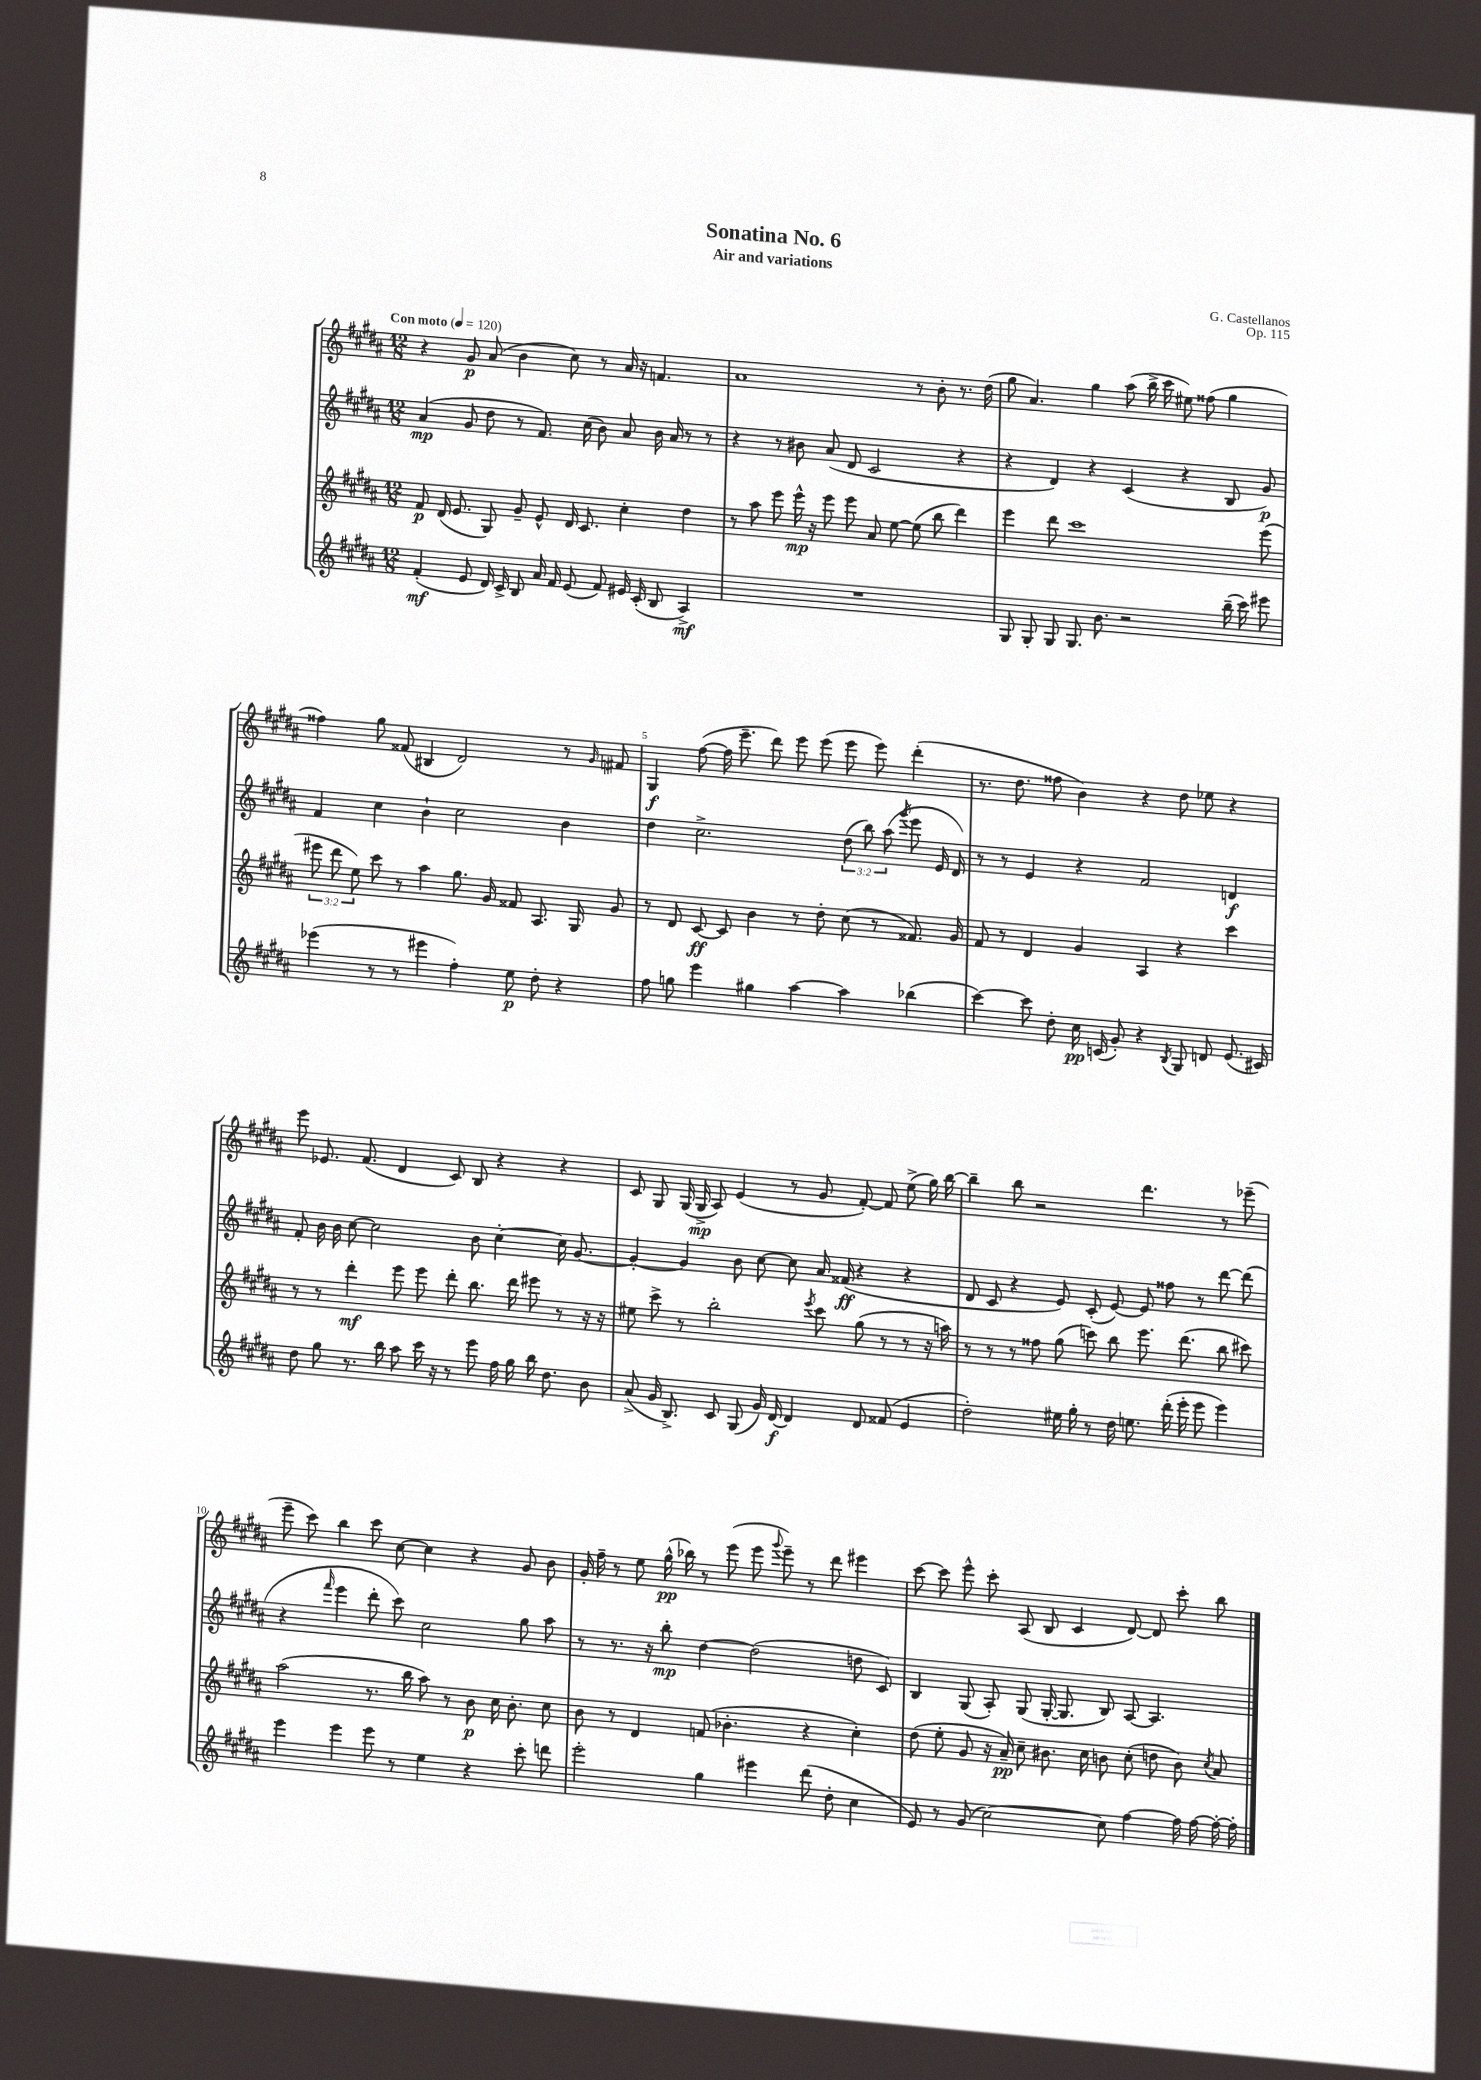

**kern	**dynam	**kern	**dynam	**kern	**dynam	**kern	**dynam
*part4	*part4	*part3	*part3	*part2	*part2	*part1	*part1
*staff4	*staff4	*staff3	*staff3	*staff2	*staff2	*staff1	*staff1
*clefG2	*	*clefG2	*	*clefG2	*	*clefG2	*
*k[f#c#g#d#a#]	*	*k[f#c#g#d#a#]	*	*k[f#c#g#d#a#]	*	*k[f#c#g#d#a#]	*
*M12/8	*	*M12/8	*	*M12/8	*	*M12/8	*
*MM120	*	*MM120	*	*MM120	*	*MM120	*
=1	=1	=1	=1	=1	=1	=1	=1
!	!	!	!	!	!	!LO:TX:a:B:t=Con moto	!
(4f#'/	mf	8f#/	p	(4a#/	mp	4r	.
.	.	(16d#/	.	.	.	.	.
.	.	8.e/	.	.	.	.	.
8e/	.	.	.	8g#/	.	8g#/	p
16d#/)	.	8G#/)	.	8dd#\	.	(8a#/	.
16c#^/	.	.	.	.	.	.	.
8B/	.	8g#~/	.	8r	.	4b\	.
16a#/	.	8e^^/	.	8.f#/)	.	.	.
16f#/	.	.	.	.	.	.	.
(8e/	.	16d#/	.	.	.	8cc#\)	.
.	.	8.c#/	.	(16cc#\	.	.	.
8f#/)	.	.	.	8b\)	.	8r	.
16e#X/	.	4cc#'\	.	8a#/	.	16a#/	.
(16c#'/	.	.	.	.	.	16r	.
8B/	.	.	.	16b\	.	4.fn/	.
.	.	.	.	16a#/	.	.	.
4A#^/)	mf	4dd#\	.	8r	.	.	.
.	.	.	.	8r	.	.	.
=2	=2	=2	=2	=2	=2	=2	=2
1.r	.	8r	.	4r	.	1a#	.
.	.	8aa#\	.	.	.	.	.
.	.	8eee\	.	8r	.	.	.
.	.	16eee^^\	mp	8b#X\	.	.	.
.	.	16r	.	.	.	.	.
.	.	8eee\	.	(8a#/	.	.	.
.	.	8eee\	.	8d#/	.	.	.
.	.	8a#/	.	2c#/	.	.	.
.	.	[8ee\	.	.	.	.	.
.	.	(8ee\]	.	.	.	8r	.
.	.	8bb\	.	.	.	8b'\	.
.	.	4ddd#\)	.	4r	.	8.r	.
.	.	.	.	.	.	(16dd#\	.
=3	=3	=3	=3	=3	=3	=3	=3
8G#/	.	4eee\	.	4r	.	8gg#\	.
8G#'/	.	.	.	.	.	4.a#/)	.
8G#/	.	8ddd#\	.	4d#/)	.	.	.
8.G#/	.	1ccc#	.	.	.	.	.
.	.	.	.	4r	.	4gg#\	.
8.b\	.	.	.	.	.	.	.
2r	.	.	.	(4c#/	.	(8aa#\	.
.	.	.	.	.	.	16bb^\	.
.	.	.	.	.	.	16ccc#\	.
.	.	.	.	4r	.	8ee#X\)	.
.	.	.	.	.	.	(8ff##X\	.
(16bb~\	.	.	.	8B/	.	4gg#\	.
16ccc#\)	.	.	.	.	.	.	.
8eee#X\	.	(8eee\	.	8g#/)	p	.	.
!!LO:LB:g=z
=4	=4	=4	=4	=4	=4	=4	=4
(4eee-X\	.	12eee#X\	.	4f#/	.	4ff##X\)	.
.	.	12ddd#\	.	.	.	.	.
.	.	12ee\)	.	.	.	.	.
8r	.	8ccc#\	.	4cc#\	.	8gg#\	.
8r	.	8r	.	.	.	(8f##X/	.
4eee#X\	.	4aa#\	.	4b`\	.	4B#X/	.
4ff#'\)	.	8.gg#\	.	2cc#\	.	2d#/)	.
.	.	16g#/	.	.	.	.	.
8ee\	p	8f##X/	.	.	.	.	.
8dd#'\	.	8.A#/	.	.	.	.	.
4r	.	.	.	4b\	.	8r	.
.	.	16G#/	.	.	.	.	.
.	.	.	.	.	.	16qqg#/	.
.	.	8g#/	.	.	.	8f#X/	.
=5	=5	=5	=5	=5	=5	=5	=5
8ff#\	.	8r	.	4dd#\	.	4G#/	f
8ggn\	.	8d#/	.	.	.	.	.
4eee\	.	[8c#/	ff	2.cc#^\	.	([8ff#\	.
.	.	8c#/]	.	.	.	16ff#\]	.
.	.	.	.	.	.	8.eee~\	.
4gg#X\	.	4b\	.	.	.	.	.
.	.	.	.	.	.	8ddd#\)	.
[4aa#\	.	8r	.	.	.	8eee\	.
.	.	8dd#'\	.	.	.	(8eee\	.
4aa#\]	.	(8cc#\	.	(12dd#\	.	8eee\	.
.	.	.	.	12bb\)	.	.	.
.	.	8r	.	.	.	8eee\)	.
.	.	.	.	(12aa#\	.	.	.
.	.	.	.	8qggg#/	.	.	.
(4bb-X\	.	8.f##X/)	.	8eee\	.	(4ddd#'\	.
.	.	.	.	16e/	.	.	.
.	.	16g#/	.	16d#/)	.	.	.
=6	=6	=6	=6	=6	=6	=6	=6
[4ccc#\)	.	8f#/	.	8r	.	8.r	.
.	.	8r	.	8r	.	.	.
.	.	.	.	.	.	8.dd#\	.
8ccc#\]	.	4d#/	.	4e/	.	.	.
8dd#'\	.	.	.	.	.	8ff##X\	.
16cc#\	pp	4g#/	.	4r	.	4b\)	.
(16cn/	.	.	.	.	.	.	.
8g#'/)	.	.	.	.	.	.	.
4r	.	4A#/	.	2f#/	.	4r	.
8qB/	.	.	.	.	.	.	.
8G#/	.	4r	.	.	.	8dd#\	.
8dn/	.	.	.	.	.	8ee-X\	.
(8.e/	.	4ccc#\	.	4dn/	f	4r	.
16c#X/)	.	.	.	.	.	.	.
!!LO:LB:g=z
=7	=7	=7	=7	=7	=7	=7	=7
8dd#\	.	8r	.	8f#'/	.	8eee\	.
8gg#\	.	8r	.	16b\	.	8.e-X/	.
.	.	.	.	16b\	.	.	.
8.r	.	4ddd#'\	mf	[8cc#\	.	.	.
.	.	.	.	.	.	(8.f#/	.
.	.	.	.	2cc#\]	.	.	.
16bb\	.	.	.	.	.	.	.
8aa#\	.	8eee\	.	.	.	4d#/	.
16ccc#\	.	8eee\	.	.	.	.	.
16r	.	.	.	.	.	.	.
8r	.	8ddd#'\	.	.	.	8c#/)	.
8eee\	.	8.bb\	.	8b\	.	8B/	.
16ff#\	.	.	.	[4cc#'\	.	4r	.
16gg#\	.	16ddd#\	.	.	.	.	.
16bb\	.	8eee#X\	.	.	.	.	.
8.dd#\	.	.	.	.	.	.	.
.	.	8r	.	16cc#\]	.	4r	.
.	.	.	.	[8.g#/	.	.	.
8b\	.	16r	.	.	.	.	.
.	.	16r	.	.	.	.	.
=8	=8	=8	=8	=8	=8	=8	=8
(8a#^/	.	8ee#X\	.	4g#'/_	.	8c#/	.
16g#/	.	8ccc#^\	.	.	.	8G#/	.
8.B^/)	.	.	.	.	.	.	.
.	.	8r	.	4g#/]	.	(16G#/	.
.	.	.	.	.	.	16G#^/	mp
8c#/	.	2bb'\	.	.	.	8A#/)	.
(8G#/	.	.	.	8b\	.	(4e/	.
16g#/)	.	.	.	[8cc#\	.	.	.
[16d#/	f	.	.	.	.	.	.
4d#/]	.	.	.	8cc#\]	.	8r	.
.	.	8qeee/	.	.	.	.	.
.	.	8ccc#\	.	16a#/	.	8g#/	.
.	.	.	.	(16f##X/	ff	.	.
8d#/	.	(8gg#\	.	4r	.	[8f#'/)	.
(8f##X/	.	8r	.	.	.	8f#/]	.
4e/	.	8r	.	4r	.	(8ee^\	.
.	.	16r	.	.	.	16gg#\)	.
.	.	16aan\)	.	.	.	[16bb\	.
=9	=9	=9	=9	=9	=9	=9	=9
2dd#'\)	.	8r	.	8d#/	.	4bb~\]	.
.	.	8r	.	8c#/	.	.	.
.	.	8r	.	4r	.	8bb\	.
.	.	8ff##X\	.	.	.	2r	.
16ee#X\	.	(8gg#\	.	8e/)	.	.	.
16gg#'\	.	.	.	.	.	.	.
8r	.	8cccn\)	.	(8c#'/	.	.	.
16dd#\	.	8bb\	.	[8e/)	.	.	.
8.een\	.	.	.	.	.	.	.
.	.	8.eee\	.	8e/]	.	4.ddd#\	.
(16ddd#'\	.	.	.	8ff##X\	.	.	.
16eee'\	.	(8.ddd#\	.	.	.	.	.
8eee\	.	.	.	8r	.	.	.
4eee\)	.	8bb\	.	[8ddd#\	.	8r	.
.	.	8ccc#X\)	.	(8ddd#\]	.	(8eee-X~\	.
!!LO:LB:g=z
=10	=10	=10	=10	=10	=10	=10	=10
4eee\	.	(2aa#\	.	4r	.	8eee~\	.
.	.	.	.	.	.	8ccc#\)	.
.	.	.	.	16qqfff#/	.	.	.
4eee\	.	.	.	4eee\	.	4bb\	.
8eee\	.	8.r	.	8ddd#'\	.	8ccc#\	.
8r	.	.	.	8ccc#\)	.	[8cc#\	.
.	.	16bb\	.	.	.	.	.
4ee\	.	8aa#\)	.	2cc#\	.	4cc#\]	.
.	.	8r	.	.	.	.	.
4r	.	8b\	p	.	.	4r	.
.	.	16cc#\	.	.	.	.	.
.	.	8.b'\	.	.	.	.	.
8ccc#'\	.	.	.	8gg#\	.	8g#/	.
8dddn\	.	8cc#\	.	8aa#\	.	8b\	.
=11	=11	=11	=11	=11	=11	=11	=11
2eee'\	.	8b\	.	8r	.	16g#'/	.
.	.	.	.	.	.	16ff#~\	.
.	.	8r	.	8.r	.	8r	.
.	.	4d#/	.	.	.	8ee\	.
.	.	.	.	16r	.	.	.
.	.	.	.	8bb'\	mp	(16gg#^^\	pp
.	.	.	.	.	.	16bb-X\)	.
4gg#\	.	(8fn/	.	[4dd#\	.	8r	.
.	.	4.b-X'\	.	.	.	(8eee\	.
4eee#X\	.	.	.	(2dd#\]	.	8eee\	.
.	.	.	.	.	.	8qqggg#/	.
.	.	.	.	.	.	8eee~\)	.
(8ddd#\	.	4r	.	.	.	8r	.
8dd#'\	.	.	.	.	.	8ddd#\	.
4cc#\	.	4cc#'\)	.	8ddn\	.	4eee#X\	.
.	.	.	.	8c#/)	.	.	.
=12	=12	=12	=12	=12	=12	=12	=12
8e/)	.	(8dd#\	.	4B/	.	[8ccc#\	.
8r	.	8ee'\	.	.	.	8ccc#\]	.
(8g#/	.	8g#/	.	(8G#/	.	8eee^^\	.
[2cc#\)	.	16r	.	8A#'/)	.	8ccc#'\	.
.	.	16a#~/)	pp	.	.	.	.
.	.	8cc#~\	.	(8G#/	.	(8A#/	.
.	.	8.b#X\	.	[16G#'/	.	8B/	.
.	.	.	.	8.G#/]	.	.	.
.	.	.	.	.	.	4c#/	.
.	.	16cc#\	.	.	.	.	.
8cc#\]	.	8bn\	.	8B/)	.	.	.
[4ff#\	.	(8cc#'\	.	[8A#/	.	[8d#/)	.
.	.	8ddn\	.	4.A#/]	.	8d#/]	.
16ff#\]	.	8b\)	.	.	.	8ccc#'\	.
[16ff#\	.	.	.	.	.	.	.
.	.	8qcc#/	.	.	.	.	.
16ff#'\_	.	8a#/	.	.	.	8bb\	.
16ff#'\]	.	.	.	.	.	.	.
==	==	==	==	==	==	==	==
*-	*-	*-	*-	*-	*-	*-	*-
